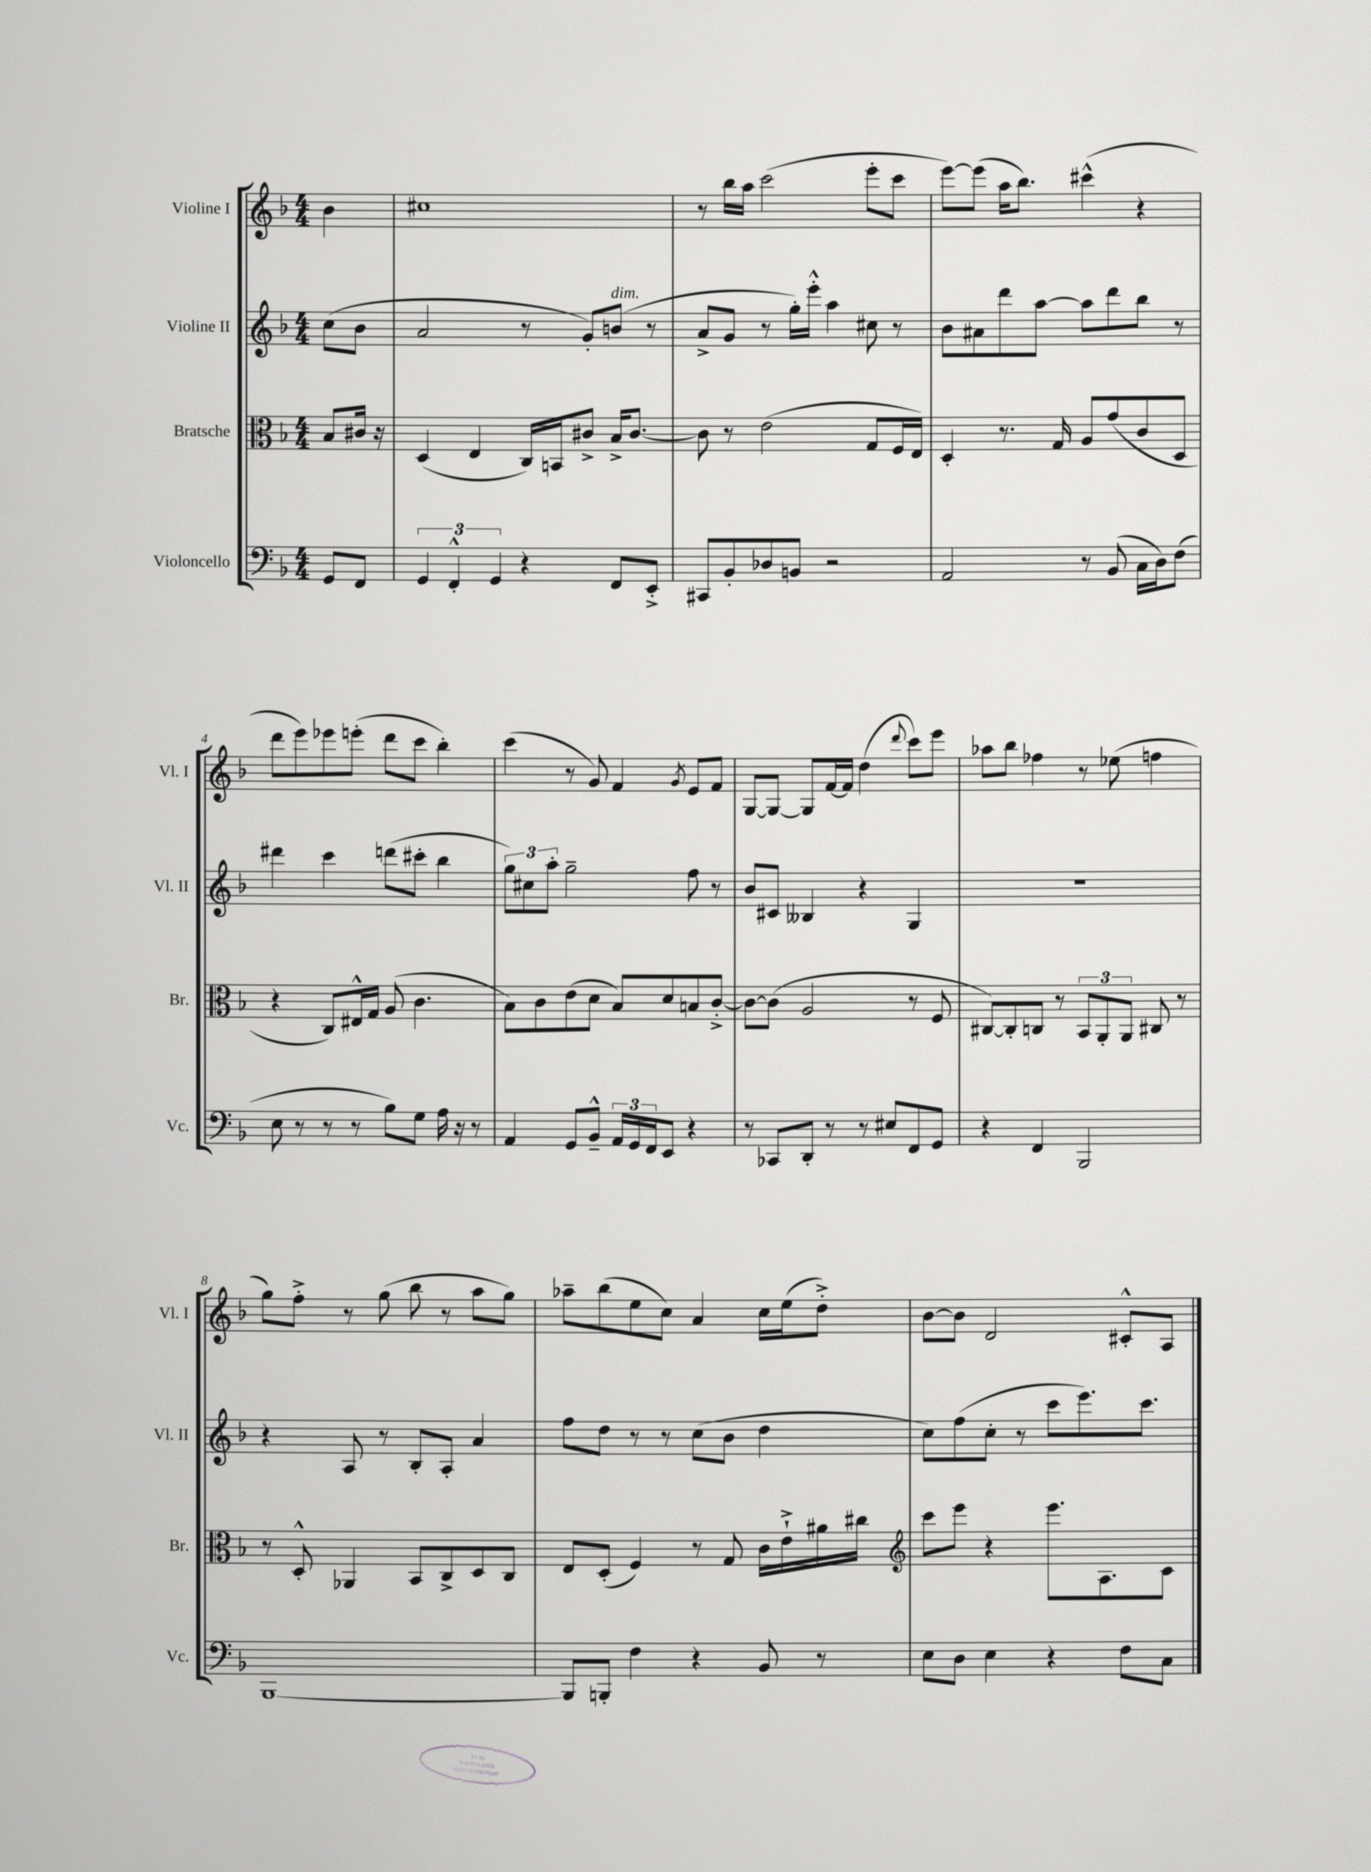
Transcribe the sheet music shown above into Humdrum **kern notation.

**kern	**kern	**kern	**kern
*part4	*part3	*part2	*part1
*staff4	*staff3	*staff2	*staff1
*I"Violoncello	*I"Bratsche	*I"Violine II	*I"Violine I
*I'Vc.	*I'Br.	*I'Vl. II	*I'Vl. I
*clefF4	*clefC3	*clefG2	*clefG2
*k[b-]	*k[b-]	*k[b-]	*k[b-]
*M4/4	*M4/4	*M4/4	*M4/4
=	=	=	=
8GG/L	8B-/L	(8cc\L	4b-\
8FF/J	16c#X/Jk	8b-\J	.
.	16r	.	.
=1	=1	=1	=1
6GG/	(4D/	2a/	1cc#X
6FF'^^/	.	.	.
.	4E/	.	.
6GG/	.	.	.
4r	16C/LL)	8r	.
.	16BBn/J	.	.
.	8c#X^/J	8g'/L)	.
!	!	!LO:TX:a:i:t=dim.	!
8FF/L	16B-^/KL	(8bn/J	.
.	[8.c#/J	.	.
8EE'^/J	.	8r	.
=2	=2	=2	=2
8CC#X/L	8c#\]	8a^/L	8r
8BB-'/	8r	8g/J	16bb-\LL
.	.	.	16aa\JJ
8D-X/	(2e\	8r	(2ccc\
8BBn/J	.	16gg'\LL)	.
.	.	16eee'^^\JJ	.
2r	.	4aa\	.
.	8G/L	8cc#X\	8eee'\L
.	16F/L	8r	8ccc\J
.	16E/JJ)	.	.
=3	=3	=3	=3
2AA/	4D'/	8b-\L	[8eee\L)
.	.	8a#X\	(8eee\J]
.	8.r	8ddd\	16aa\KL
.	.	.	8.bb-\J)
.	.	[8aa\J	.
.	16G/	.	.
8r	8A/L	8aa\L]	(4ccc#X^^\
(8BB-/	(8g/	8ddd\	.
16C\LL	8c/	8bb-\J	4r
16D\J)	.	.	.
(8F\J	8D/J	8r	.
!!LO:LB:g=z
=4	=4	=4	=4
8E\	4r	4ddd#X\	8ddd\L
8r	.	.	8eee\)
8r	8C/L)	4ccc\	8eee-X\
8r	16E#X^^/L	.	(8eeen'\J
.	16G/JJ	.	.
8B-\L)	(8A/	(8dddn\L	8ddd\L
8G\J	4.c\	8ccc#X'\J	8ccc\J
16A\	.	4bb-\	4bb-'\)
16r	.	.	.
8r	.	.	.
=5	=5	=5	=5
4AA/	8B-\L)	12gg\L)	(4ccc\
.	.	12cc#X\	.
.	8c\	.	.
.	.	12aa'\J	.
8GG/L	(8e\	2gg~\	8r
8BB-~^^/J	8d\J	.	8g/)
24AA/LL	8B-/L)	.	4f/
24GG/	.	.	.
24FF/J	.	.	.
8EE/J	8d/	.	.
.	.	.	8qg/
4r	8Bn/	8ff\	8e/L
.	[8c'^/J	8r	8f/J
=6	=6	=6	=6
8r	8c\L_	8b-/L	[8G/L
8CC-X/L	(8c\J]	8c#X/J	8G/J_
8DD'/J	2A/	4B--X/	8G/L]
8r	.	.	[16f/L
.	.	.	16f/JJ]
8r	.	4r	(4dd\
8E#X/L	.	.	.
.	.	.	8qqddd/
8FF/	8r	4G/	8ccc\L)
8GG/J	8F/	.	8eee\J
=7	=7	=7	=7
4r	[8C#X/L)	1r	8aa-X\L
.	8C#'/]	.	8bb-\J
4FF/	8Cn/J	.	4ff-X\
.	8r	.	.
2BBB-/	12BB-/L	.	8r
.	12AA'/	.	.
.	.	.	(8ee-X\
.	12AA/J	.	.
.	8C#X/	.	4ffn\
.	8r	.	.
!!LO:LB:g=z
=8	=8	=8	=8
[1BBB-	8r	4r	8gg\L)
.	8D'^^/	.	8ff'^\J
.	4AA-X/	8A/	8r
.	.	8r	(8gg\
.	8BB-/L	8B-'/L	8bb-\
.	8C^/	8A'/J	8r
.	8D/	4a/	8aa\L
.	8C/J	.	8gg\J)
=9	=9	=9	=9
8BBB-/L]	8E/L	8ff\L	8aa-X~\L
8BBBn'/J	(8D'/J	8dd\J	(8bb-\
4F\	4F/)	8r	8ee\
.	.	8r	8cc\J)
4r	8r	(8cc\L	4a/
.	8G/	8b-\J	.
8BB-/	16c\LL	4dd\	16cc\LL
.	16e`^\	.	(16ee\J
8r	16a#X\	.	8dd'^\J)
.	16cc#X\JJ	.	.
=10	=10	=10	=10
*	*clefG2	*	*
8E\L	8ccc\L	8cc\L)	[8b-\L
8D\J	8eee\J	(8ff\	8b-\J]
4E\	4r	8cc'\J	2d/
.	.	8r	.
4r	8.eee\L	8ccc\L	.
.	.	8.eee\)	.
.	8.A\	.	.
8F\L	.	.	8c#X'^^/L
.	.	8.ccc\J	.
8C\J	8c\J	.	8A/J
==	==	==	==
*-	*-	*-	*-
